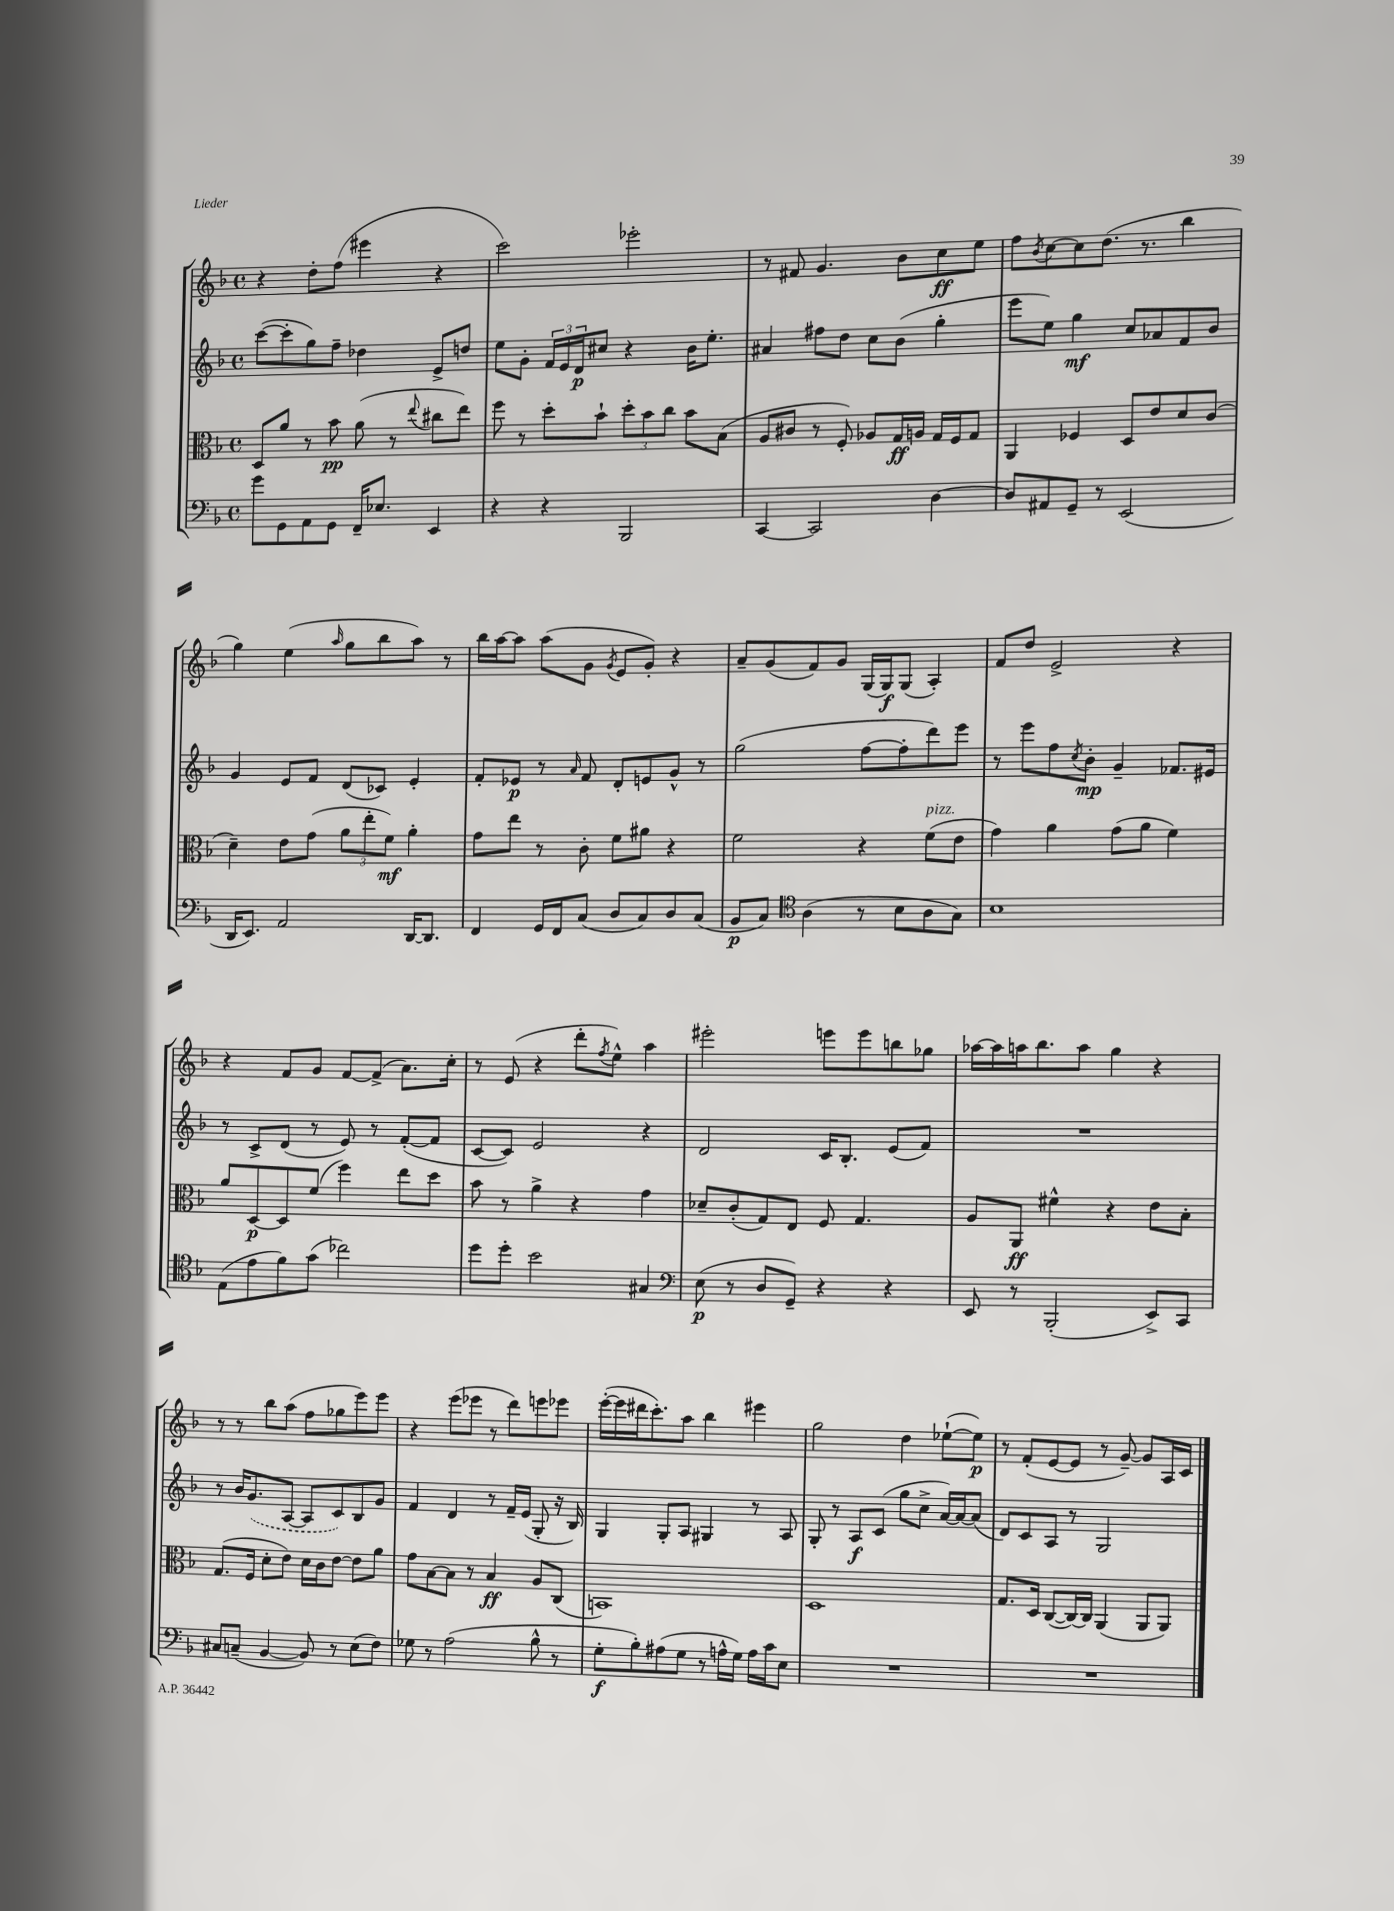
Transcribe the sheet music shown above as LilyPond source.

<<
\new StaffGroup <<
\new Staff = "s0" {
    \clef treble \key f \major \defaultTimeSignature \time 4/4
    r4 d''8-. f''8( eis'''4 r4 |
    c'''2) ees'''2-. |
    r8 fis'8 g'4. bes'8 c''8\ff e''8 |
    f''8 \acciaccatura { bes'8 } c''8~ c''8 d''8.( r8. bes''4 |
    g''4) e''4( \grace { a''16 } g''8 bes''8 a''8) r8 |
    bes''16 a''16~ a''8 a''8( g'8 \acciaccatura { g'8 } e'8 g'8-.) r4 |
    a'8-- g'8( f'8) g'8 g16( g16\f) g8( a4-.) |
    f'8 d''8 e'2-> r4 |
    r4 f'8 g'8 f'8~ f'8->( a'8.) c''16-. |
    r8 e'8( r4 d'''8-. \acciaccatura { f''8 } e''8-^) a''4 |
    eis'''2-. e'''8 e'''8 b''8 ges''8 |
    aes''16~ aes''16 a''16 bes''8. a''8 g''4 r4 |
    r8 r8 bes''8 a''8( f''8 ges''8 e'''8) e'''8 |
    r4 e'''8( ees'''8 r8 d'''8) e'''8 ees'''8 |
    e'''16~-.( e'''16 dis'''16 c'''8.-.) a''8 bes''4 eis'''4 |
    g''2 d''4 ees''8~-!( ees''8\p) |
    r8 f'8-.( e'8~ e'8 r8 g'8~--) g'8 a16 c'16 \bar "|." |
}
\new Staff = "s1" {
    \clef treble \key f \major \defaultTimeSignature \time 4/4
    c'''8~( c'''8-. g''8) f''8-- des''4 e'8-> d''8 |
    e''8 g'8-. \tuplet 3/2 { f'16 e'16 d'16\p } cis''8 r4 bes'16 e''8.-. |
    ais'4 fis''8 d''8 c''8 bes'8( g''4-. |
    e'''8 e''8) g''4\mf c''8 aes'8 f'8 bes'8 |
    g'4 e'8 f'8 d'8( ces'8) e'4-. |
    f'8-. ees'8\p r8 \grace { a'16 } f'8 d'8-. e'8 g'8-^ r8 |
    g''2( f''8~ f''8-. d'''8) e'''8 |
    r8 e'''8 f''8 \acciaccatura { c''8 } bes'8-.\mp g'4-- fes'8. eis'16 |
    r8 c'8-> d'8( r8 e'8) r8 f'8~-.( f'8 |
    c'8~ c'8) e'2 r4 |
    d'2 c'16 bes8.-. e'8( f'8) |
    R1 |
    r8 bes'16 \once \slurDashed g'8.( a8~ a8 c'8) bes8 g'8 |
    f'4 d'4 r8 f'16-- e'16( g8-. r16 bes16) |
    g4 g8-. a8 gis4 r8 a8 |
    g8-. r8 a8\f c'8( g''8 c''8-> a'16~) a'16~ a'8( |
    d'8) c'8 a8 r8 g2 \bar "|." |
}
\new Staff = "s2" {
    \clef alto \key f \major \defaultTimeSignature \time 4/4
    d8 a'8 r8 bes'8\pp a'8( r8 \appoggiatura { e''8 } cis''8 e''8) |
    f''8 r8 d''8-. bes'8-! \tuplet 3/2 { d''8-. bes'8 c''8 } bes'8 bes8( |
    a8 cis'8 r8 f8-.) aes8 g16\ff a16 g16 f16 g8 |
    a,4 fes4 d8 e'8 d'8 c'8( |
    d'4--) e'8 g'8( \tuplet 3/2 { a'8 e''8-. f'8\mf) } a'4-. |
    g'8 e''8 r8 c'8-. f'8 ais'8 r4 |
    f'2 r4 f'8^\markup { \italic "pizz." }( e'8 |
    g'4) a'4 g'8( a'8 f'4) |
    a'8 d8~\p d8 f'8( f''4) e''8 d''8 |
    bes'8 r8 a'4-> r4 g'4 |
    des'8-- c'8-.( g8) e8 f8 g4. |
    a8 a,8\ff fis'4-^ r4 e'8 bes8-. |
    g8.( f16 d'8-. e'8) d'16 c'16 e'8~ e'8 a'8 |
    g'8 bes8~ bes8 r8 bes4\ff a8 c8( |
    b,1) |
    d1 |
    g8. d16 c8~( c16~) c16 a,4( a,8 a,8) \bar "|." |
}
\new Staff = "s3" {
    \clef bass \key f \major \defaultTimeSignature \time 4/4
    g'8 g,8 a,8 g,8 f,16-- ees8. e,4 |
    r4 r4 bes,,2 |
    c,4~ c,2 d4~ |
    d8 ais,8 g,8-- r8 e,2( |
    d,16 e,8.) a,2 d,16~ d,8. |
    f,4 g,16 f,16 c8( d8 c8) d8 c8( |
    bes,8\p c8) \clef tenor a4( r8 bes8 a8 g8) |
    bes1 |
    e8( e'8 f'8) g'8( ces''2) |
    d''8 d''8-. bes'2 gis4 |
    \clef bass e8\p( r8 d8 g,8--) r4 r4 |
    e,8 r8 bes,,2-.( e,8->) c,8 |
    cis8 c8--( bes,4~ bes,8) r8 e8( f8) |
    ges8 r8 a2( bes8-^ r8 |
    g8-.\f bes8-.) ais8( g8 r8 a16-^ g16) a16 c'16 e8 |
    R1 |
    R1 \bar "|." |
}
>>
>>
\layout { \context { \Score \remove "Bar_number_engraver" } }
